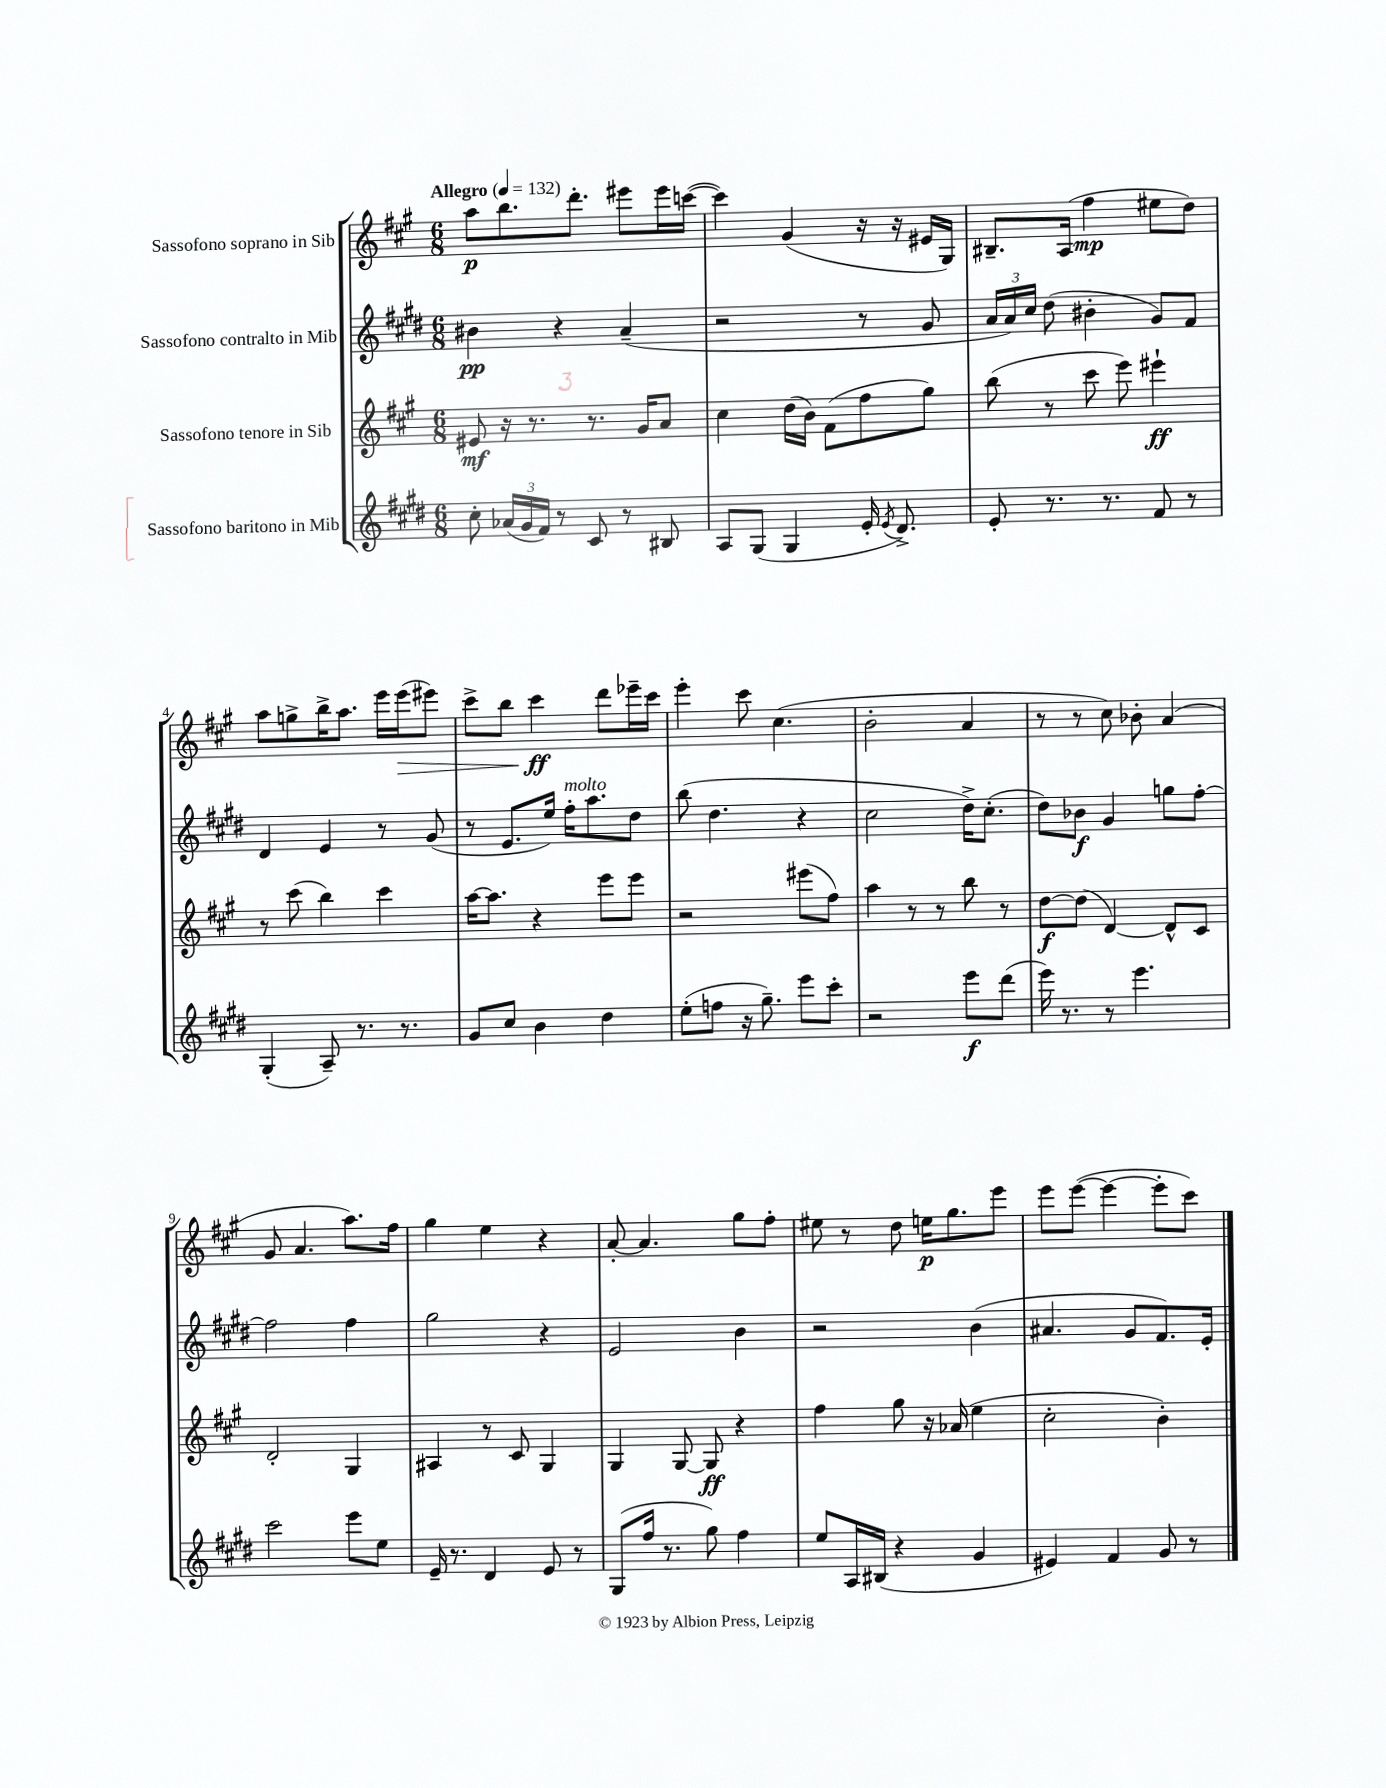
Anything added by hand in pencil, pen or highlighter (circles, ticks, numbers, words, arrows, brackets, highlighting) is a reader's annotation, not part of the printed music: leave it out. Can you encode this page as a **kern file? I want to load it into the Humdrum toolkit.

**kern	**kern	**kern	**kern
*staff4	*staff3	*staff2	*staff1
*clefG2	*clefG2	*clefG2	*clefG2
*k[f#c#g#d#]	*k[f#c#g#]	*k[f#c#g#d#]	*k[f#c#g#]
*M6/8	*M6/8	*M6/8	*M6/8
*MM132	*MM132	*MM132	*MM132
8cc#'	8e#	4b#	8aa
(24a-	16r	.	8.bb
24g#	.	.	.
.	8.r	.	.
24f#)	.	.	.
8r	.	4r	.
.	.	.	8.ddd'
8c#	8.r	.	.
8r	.	(4a~	8eee#
.	16g#	.	.
8B#	8a	.	16eee#
.	.	.	([16ccc
=	=	=	=
8A	4cc#	2r	4ccc])
(8G#	.	.	.
4G#	(16dd	.	(4g#
.	16b)	.	.
.	(8f#	.	.
16e'	8ff#	8r	16r
8qe	.	.	.
8.d#^)	.	.	16r
.	8gg#)	8g#	16e#
.	.	.	16G#)
=	=	=	=
8e'	(8bb	24a	8.B#~
.	.	24a)	.
.	.	24cc#	.
8.r	8r	(8dd#	.
.	.	.	(16A
.	8ccc#	4b#'	4ff#
8.r	.	.	.
.	8eee)	.	.
8f#	4eee#`	8g#)	8ee#
8r	.	8f#	8dd)
=	=	=	=
(4G#'	8r	4d#	8aa
.	(8ccc#	.	8gg^
8A~)	4bb)	4e	16bb^
.	.	.	8.aa
8.r	.	.	.
.	4ccc#	8r	16eee
8.r	.	.	(16eee
.	.	(8g#	8eee#)
=	=	=	=
8g#	[16aa	8r	8ccc#^
.	8.aa]	.	.
8cc#	.	8.e	8bb
4b	4r	.	4ccc#
.	.	16ee)	.
.	.	16ff#'	.
.	.	8.aa	.
4dd#	8eee	.	8ddd
.	8eee	8dd#	16eee-~
.	.	.	16ccc#
=	=	=	=
(8ee'	2r	(8bb	4eee'
8ff	.	4.dd#	.
16r	.	.	8ccc#
8.gg#~)	.	.	.
.	.	.	(4.cc#
8eee	(8eee#	4r	.
8ccc#'	8ff#)	.	.
=	=	=	=
2r	4aa	2cc#	2b'
.	8r	.	.
.	8r	.	.
8eee	8bb	16dd#^)	4a
.	.	(8.cc#'	.
(8ddd#	8r	.	.
=	=	=	=
16eee)	[8dd	8dd#)	8r
8.r	.	.	.
.	(8dd]	8b-	8r
8r	[4d)	4g#	8cc#)
4.eee	.	.	8b-'
.	8d^^]	8gg	(4a
.	8c#	[8ff#'	.
=	=	=	=
2ccc#	2d'	2ff#]	8g#
.	.	.	4.a
8eee	4G#	4ff#	8.aa)
8ee	.	.	.
.	.	.	16ff#
=	=	=	=
16e~	4A#	2gg#	4gg#
8.r	.	.	.
4d#	8r	.	4ee
.	8c#	.	.
8e	4G#	4r	4r
8r	.	.	.
=	=	=	=
(8G#	4G#	2e	[8a'
16ff#	.	.	4.a]
8.r	.	.	.
.	[8G#	.	.
8gg#)	8G#]	.	.
4ff#	4r	4b	8gg#
.	.	.	8ff#'
=	=	=	=
8ee	4ff#	2r	8ee#
16A	.	.	8r
(16B#	.	.	.
4r	8gg#	.	8dd
.	16r	.	16ee
.	(16a-	.	8.gg#
4g#	4ee	(4b	.
.	.	.	8eee
=	=	=	=
4e#)	2cc#'	4.a#	8eee
.	.	.	([8eee
4f#	.	.	4eee_
.	.	8g#	.
8g#	4b')	8.f#)	8eee']
8r	.	.	8ccc#)
.	.	16e'	.
==	==	==	==
*-	*-	*-	*-
